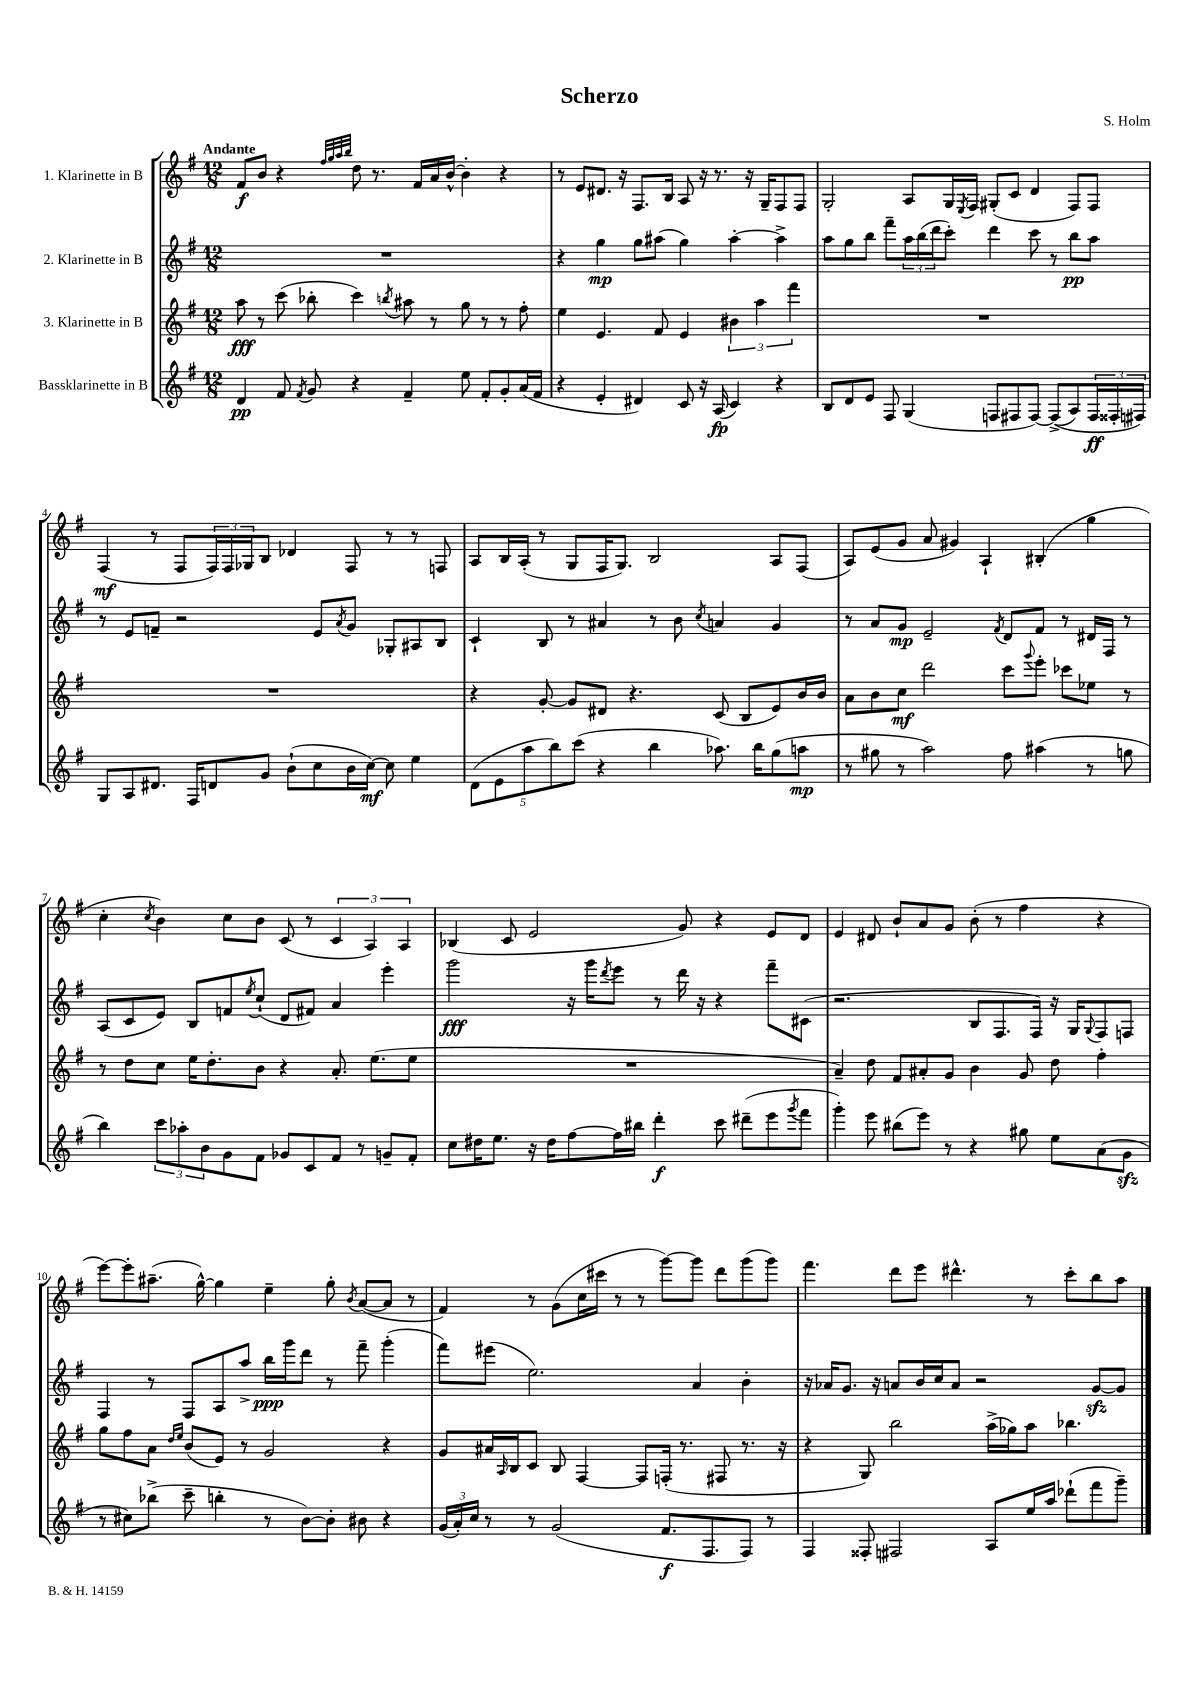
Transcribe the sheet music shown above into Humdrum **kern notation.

**kern	**kern	**kern	**kern
*staff4	*staff3	*staff2	*staff1
*clefG2	*clefG2	*clefG2	*clefG2
*k[f#]	*k[f#]	*k[f#]	*k[f#]
*M12/8	*M12/8	*M12/8	*M12/8
4d/	8aa\	1.r	8f#/L
.	8r	.	8b/J
8f#/	(8ccc\	.	4r
8qf#/	.	.	.
8g/	8bb-'\	.	.
.	.	.	32qqff#/LLL
.	.	.	32qqgg/
.	.	.	32qqaa/
.	.	.	32qqbb/JJJ
4r	4ccc\)	.	8dd\
.	.	.	8.r
.	8qbb/	.	.
4f#~/	8aa#\	.	.
.	.	.	16f#/LL
.	8r	.	16a/
.	.	.	[16b^^/JJ
8ee\	8gg\	.	4b'\]
8f#'/L	8r	.	.
8g'/	8r	.	4r
(16a/L	8ff#'\	.	.
16f#/JJ	.	.	.
=	=	=	=
4r	4ee\	4r	8r
.	.	.	8e/L
4e'/	4.e/	4gg\	8.d#/J
.	.	.	16r
4d#/)	.	8gg\L	8.F#/L
.	8f#/	(8aa#\J	.
.	.	.	16B/Jk
8c/	4e/	4gg\)	8A/
16r	.	.	16r
(16A/	.	.	8.r
4c/)	6b#\	[4aa#'\	.
.	.	.	16r
.	6aa\	.	.
.	.	.	16G~/LK
4r	.	4aa#^\]	8F#/
.	6fff#\	.	.
.	.	.	8F#/J
=	=	=	=
8B/L	1.r	8aa\L	2G'/
8d/	.	8gg\	.
8e/J	.	8bb\J	.
8F#/	.	8fff#~\L	.
(4G/	.	24aa\L	8A/L
.	.	(24bb\	.
.	.	24ddd\J	.
.	.	8ccc'\J)	16G/L
.	.	.	8qE/
.	.	.	16F#/JJ
8F/L	.	4ddd\	(8G#'/L
8F#/	.	.	8c/J
[8F#/J)	.	8ccc\	4d/
&((8F#^/]L	.	8r	.
8A/)	.	8bb\L	8F#/L)
24F#/L	.	8aa\J	8F#/J
24F##'/	.	.	.
24F#/JJ&)	.	.	.
=	=	=	=
8G/L	1.r	8r	(4F#/
8A/	.	8e/L	.
8.d#/J	.	8f~/J	8r
.	.	2r	8F#/L
16F#/LK	.	.	.
8d/	.	.	24F#/L)
.	.	.	24F#/
.	.	.	24G-/J
8g/J	.	.	8B/J
(8b`\L	.	.	4d-/
8cc\	.	8e/L	.
.	.	8qa/	.
16b\L	.	8g/J	8F#/
[16cc\JJ)	.	.	.
8cc\]	.	8G-'/L	8r
4ee\	.	8A#/	8r
.	.	8B/J	8F/
=	=	=	=
(10d\L	4r	4c`/	8A/L
10e\	.	.	.
.	.	.	16B/L
.	.	.	(16A'/JJ
10aa\	.	.	.
.	[8g'/	8B/	8r
10bb\)	.	.	.
.	8g/]L	8r	8G/L
(10ccc\J	.	.	.
4r	8d#/J	4a#/	16F#/K
.	.	.	8.G/J)
.	4.r	.	.
4bb\	.	8r	2B/
.	.	8b\	.
.	.	8qcc/	.
8.aa-\)	(8c/	4a/	.
.	8B/L	.	.
16bb\LK	.	.	.
(8gg\	8e/)	4g/	8A/L
8aa\J	16b/L	.	(8F#/J
.	16b/JJ	.	.
=	=	=	=
8r	8a\L	8r	8A/L)
8gg#\	8b\	8a/L	(8e/
8r	8cc\J	8g/J	8g/J
2aa\)	2ddd\	2e~/	8a/
.	.	.	4g#/)
.	.	.	4A`/
.	.	8qf#/	.
8ff#\	8ccc\L	8d/L	.
.	8qqggg/	.	.
(4aa#\	8eee'\J	8f#/J	(4B#'/
.	8ccc-\L	8r	.
8r	8ee-\J	16d#/LL	4gg\
.	.	16F#/JJ	.
8gg\	8r	8r	.
=	=	=	=
4bb\)	8r	(8A/L	4cc'\
.	8dd\L	8c/	.
.	.	.	8qcc/
12ccc\L	8cc\J	8e/J)	4b\)
12aa-'\	.	.	.
.	16ee\LK	8B/L	.
12b\	.	.	.
.	8.dd'\	.	.
8g\	.	8f/	8cc\L
.	.	8qee/	.
8f#\J	8b\J	(8cc`/J	8b\J
8g-/L	4r	8d/L	(8c/
8c/	.	8f#/J)	8r
8f#/J	8.a'/	4a/	6c/
8r	.	.	.
.	.	.	6A/)
.	(8.ee\L	.	.
8g~/L	.	4eee'\	.
.	.	.	6A/
8f#'/J	8ee\J	.	.
=	=	=	=
8cc\L	1.r	2ggg\	(4B-/
16dd#\K	.	.	.
8.ee\J	.	.	.
.	.	.	8c/
16r	.	.	2e/
16dd#\LK	.	.	.
[8ff#\	.	16r	.
.	.	16ggg\LK	.
.	.	8qddd/	.
16ff#\]L	.	8eee\J	.
16bb#\JJ	.	.	.
4ddd'\	.	8r	.
.	.	16ddd\	8g/)
.	.	16r	.
8ccc\	.	4r	4r
(8ddd#~\L	.	.	.
8eee\	.	8fff#~\L	8e/L
8qggg/	.	.	.
8fff#\J	.	(8c#\J	8d/J
=	=	=	=
4ggg'\)	4a~/)	2.r	4e/
8eee\	8dd\	.	8d#/
(8bb#\L	8f#/L	.	8b`/L
8eee\J)	8a#'/	.	8a/
8r	8g/J	.	8g/J
4r	4b\	8B/L	(8b'\
.	.	8.F#/	8r
8gg#\	8g/	.	4ff#\
.	.	16F#/Jk)	.
8ee\L	8dd\	16r	.
.	.	16G/LK	.
.	.	8qqG/	.
(8a\	4ff#'\	8F#/	4r
8g\J	.	8F/J	.
=	=	=	=
8r	8gg\L	4F#/	[8eee\L)
8cc#\L)	8ff#\	.	8eee'\]
(8bb-^\J	8a\J	8r	(8.aa#~\J
.	16qqdd/LL	.	.
.	16qqee/JJ	.	.
8ccc~\	(8b/L	8F#/L	.
.	.	.	[16gg^^\)
4bb'\	8e/J)	8A/	4gg\]
.	8r	8aa^/J	.
8r	2g/	16bb\LL	4ee~\
.	.	16ggg\J	.
[8b\L)	.	8ddd\J	.
8b'\]J	.	8r	8gg'\
.	.	.	8qb/
8b#\	.	8fff#~\	([8a/L
4r	4r	(4ggg'\	8a/]J
.	.	.	8r
=	=	=	=
(24g/LL	8g/L	8fff#\L)	4f#/)
24a'/)	.	.	.
24cc/JJ	.	.	.
8r	16a#/L	(8eee#\J	.
.	16qqA/	.	.
.	16B/J	.	.
8r	8c/J	2.ee\)	8r
(2g/	8B/	.	(8g\L
.	[4F#/	.	16cc\L
.	.	.	16ccc#\JJ
.	.	.	8r
.	8F#/]L	.	8r
8.f#/L	(16F'/Jk	.	[8ggg\L)
.	8.r	.	.
.	.	4a/	8ggg\]J
8.F#/	.	.	.
.	8F#/	.	8ddd\L
8F#/J)	8.r	4b'\	(8ggg\
8r	.	.	8ggg\J)
.	16r	.	.
=	=	=	=
4F#/	4r	16r	4.fff#\
.	.	16a-/LK	.
.	.	8.g/J	.
8F##'/	8G/)	.	.
.	.	16r	.
2F#/	2bb\	8a/L	8ddd\L
.	.	16b/L	8eee\J
.	.	16cc/J	.
.	.	8a/J	4.ddd#^^\
.	.	2r	.
8A/L	(16aa^\LL	.	.
.	16gg-\J)	.	.
16ee/L	8aa\J	.	8r
16aa/JJ	.	.	.
(8ddd-`\L	4.bb-\	.	8ccc'\L
8fff#\	.	[8g/L	8bb\
8ggg~\J)	.	8g/]J	8aa\J
==	==	==	==
*-	*-	*-	*-
